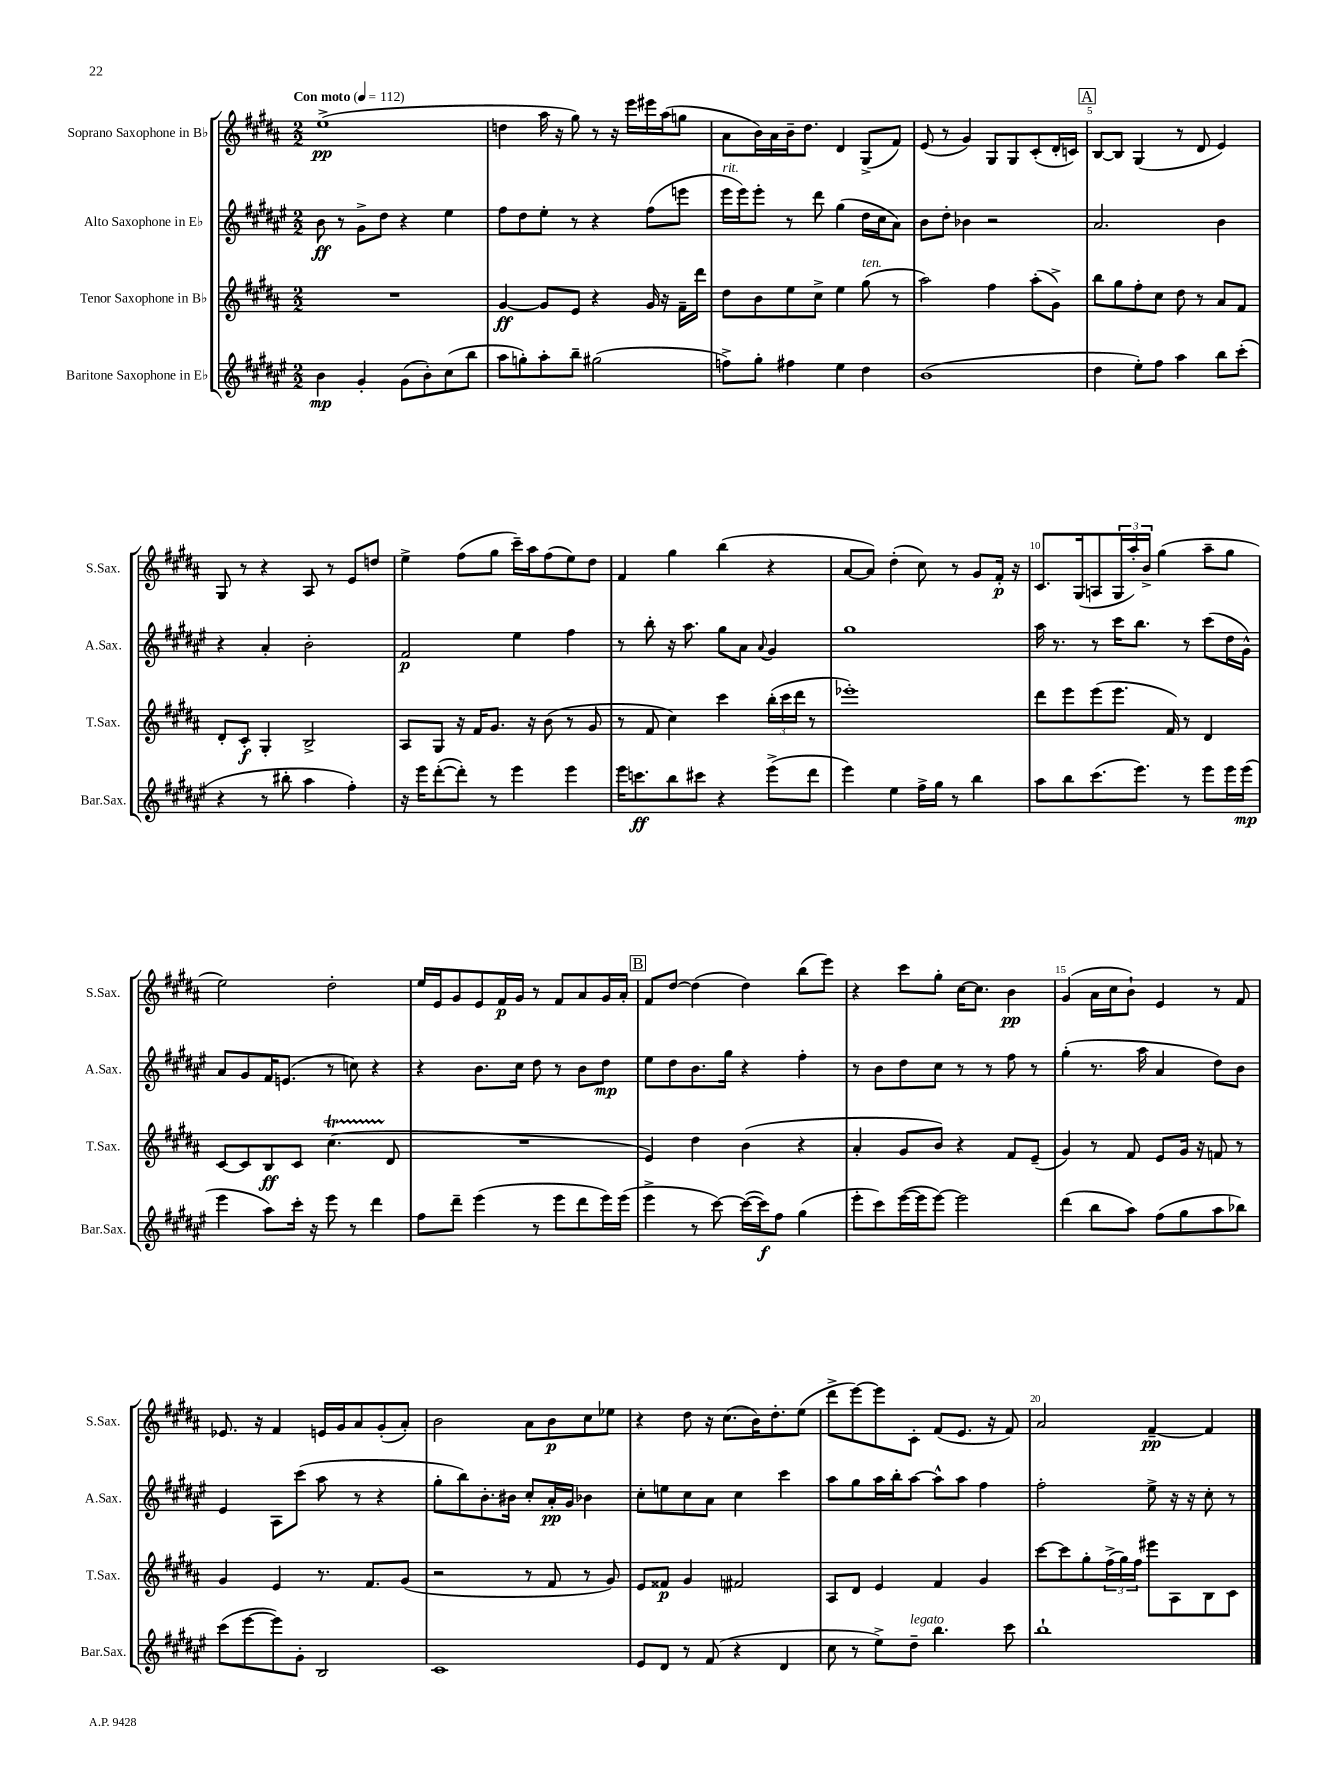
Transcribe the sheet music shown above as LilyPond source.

<<
\new StaffGroup <<
\new Staff = "s0" \with { instrumentName = "Soprano Saxophone in Bb" shortInstrumentName = "S.Sax." } {
    \clef treble \key b \major \numericTimeSignature \time 2/2 \tempo "Con moto" 4 = 112
    e''1->\pp( |
    d''4 ais''16 r16 gis''8) r8 r16 e'''16 eis'''16 ais''16( g''8 |
    ais'8 b'16) ais'16 b'16-- dis''8. dis'4 gis8->( fis'8) |
    e'8( r8 gis'4) gis8 gis8 cis'8-.( dis'16-. c'16) |
    \mark \markup { \box "A" } b8~ b8 gis4( r8 dis'8 e'4) |
    gis8 r8 r4 ais8 r8 e'8 d''8 |
    e''4-> fis''8( gis''8 cis'''16--) ais''16 fis''8( e''8) dis''8 |
    fis'4 gis''4 b''4( r4 |
    ais'8~ ais'8) dis''4-.( cis''8) r8 gis'8 fis'16-.\p r16 |
    cis'8. gis16( a8 \tuplet 3/2 { gis16 ais''16-.) b'16-> } gis''4( ais''8-- gis''8 |
    e''2) dis''2-. |
    e''16 e'16 gis'8 e'8 fis'16\p gis'16 r8 fis'8 ais'8 gis'16 ais'16-. |
    \mark \markup { \box "B" } fis'8 dis''8~ dis''4( dis''4) b''8( e'''8) |
    r4 cis'''8 gis''8-. cis''16~ cis''8. b'4\pp |
    gis'4( ais'16 cis''16 b'8-!) e'4 r8 fis'8 |
    ees'8. r16 fis'4 e'16 gis'16 ais'8 gis'8-.( ais'8-.) |
    b'2 ais'8 b'8\p cis''8 ees''8 |
    r4 dis''8 r16 cis''8.( b'16) dis''8.-. e''8( |
    dis'''8-> e'''8~) e'''8 cis'8-. fis'8( e'8. r16 fis'8) |
    ais'2 fis'4~--\pp fis'4 \bar "|." |
}
\new Staff = "s1" \with { instrumentName = "Alto Saxophone in Eb" shortInstrumentName = "A.Sax." } {
    \clef treble \key fis \major \numericTimeSignature \time 2/2
    b'8\ff r8 gis'8-> dis''8 r4 eis''4 |
    fis''8 dis''8 eis''8-. r8 r4 fis''8( e'''8 |
    eis'''16^\markup { \italic "rit." } eis'''16) eis'''8-. r8 dis'''8 gis''4( dis''16 cis''16 ais'8) |
    b'8 dis''8-. bes'4 r2 |
    \mark \markup { \box "A" } ais'2. b'4 |
    r4 ais'4-. b'2-. |
    fis'2\p eis''4 fis''4 |
    r8 b''8-. r16 ais''8. gis''8 ais'8 \appoggiatura { ais'8 } gis'4 |
    gis''1 |
    ais''16 r8. r8 cis'''16 b''8. r8 cis'''8( dis''16 gis'16-^) |
    ais'8 gis'8 fis'16 e'8.( r8 c''8) r4 |
    r4 b'8. cis''16 dis''8 r8 b'8 dis''8\mp |
    \mark \markup { \box "B" } eis''8 dis''8 b'8. gis''16 r4 fis''4-. |
    r8 b'8 dis''8 cis''8 r8 r8 fis''8 r8 |
    gis''4-.( r8. ais''16 ais'4 dis''8) b'8 |
    eis'4 ais8 cis'''8( ais''8 r8 r4 |
    gis''8-. b''8) b'8.-. bis'16 cis''8-. ais'16-.\pp gis'16 bes'4 |
    cis''8-. e''8 cis''8 ais'8 cis''4 cis'''4 |
    ais''8 gis''8 ais''16 b''16-. ais''8~ ais''8-^ ais''8 fis''4 |
    fis''2-. eis''8-> r16 r16 cis''8-. r8 \bar "|." |
}
\new Staff = "s2" \with { instrumentName = "Tenor Saxophone in Bb" shortInstrumentName = "T.Sax." } {
    \clef treble \key b \major \numericTimeSignature \time 2/2
    R1 |
    gis'4~\ff gis'8 e'8 r4 gis'16 r16 fis'16-- dis'''16 |
    dis''8 b'8 e''8 cis''8-> e''4 gis''8^\markup { \italic "ten." }( r8 |
    ais''2) fis''4 ais''8-.( gis'8->) |
    \mark \markup { \box "A" } b''8 gis''8 fis''8-. cis''8 dis''8 r8 ais'8 fis'8 |
    dis'8-. cis'8-.\f gis4-. b2-> |
    ais8 gis8 r16 fis'16 gis'8. r16 b'8( r8 gis'8 |
    r8 fis'8 cis''4) cis'''4 \tuplet 3/2 { b''16-.( cis'''16 dis'''16 } r8 |
    ees'''1-.) |
    dis'''8 e'''8 e'''8( e'''8. fis'16) r8 dis'4 |
    cis'8~ cis'8 b8\ff cis'8 cis''4.\startTrillSpan( dis'8\stopTrillSpan |
    R1 |
    \mark \markup { \box "B" } e'4) dis''4 b'4( r4 |
    ais'4-. gis'8 b'8) r4 fis'8 e'8--( |
    gis'4) r8 fis'8 e'8 gis'16 r16 f'8 r8 |
    gis'4 e'4 r8. fis'8. gis'8( |
    r2 r8 fis'8 r8 gis'8) |
    e'8 fisis'8\p gis'4 fis'2 |
    ais8 dis'8 e'4 fis'4 gis'4 |
    cis'''8~ cis'''8 gis''8-. \tuplet 3/2 { fis''16->( gis''16) fis''16 } eis'''8 ais8 b8 cis'8 \bar "|." |
}
\new Staff = "s3" \with { instrumentName = "Baritone Saxophone in Eb" shortInstrumentName = "Bar.Sax." } {
    \clef treble \key fis \major \numericTimeSignature \time 2/2
    b'4\mp gis'4-. gis'8( b'8-.) cis''8( b''8 |
    ais''8 g''8-.) ais''8-. b''8-- gis''2( |
    f''8->) gis''8-. fis''4 eis''4 dis''4 |
    b'1( |
    \mark \markup { \box "A" } dis''4 eis''8-.) fis''8 ais''4 b''8 cis'''8-.( |
    r4 r8 bis''8-. ais''4 fis''4-.) |
    r16 eis'''16 dis'''8~-.( dis'''8-.) r8 eis'''4 eis'''4 |
    eis'''16 c'''8.\ff b''8 cis'''8 r4 eis'''8->( dis'''8 |
    eis'''4) eis''4 fis''16-> gis''16 r8 b''4 |
    ais''8 b''8 cis'''8.( eis'''8.) r8 eis'''8 eis'''16 eis'''16\mp( |
    eis'''4 ais''8) cis'''16-. r16 eis'''8 r8 dis'''4 |
    fis''8 dis'''8-- eis'''4( r8 eis'''8 dis'''8 eis'''16) eis'''16( |
    \mark \markup { \box "B" } eis'''4-> r8 cis'''8~) cis'''16~( cis'''16\f) fis''8 gis''4( |
    eis'''8-. cis'''8) eis'''16~( eis'''16 eis'''8~) eis'''2 |
    dis'''4( b''8 ais''8) fis''8( gis''8 ais''8 bes''8) |
    cis'''8( eis'''8~ eis'''8) gis'8-. b2 |
    cis'1 |
    eis'8 dis'8 r8 fis'8( r4 dis'4 |
    cis''8 r8 eis''8->) dis''8--^\markup { \italic "legato" } b''4. cis'''8 |
    b''1-! \bar "|." |
}
>>
>>
\layout { \context { \Score \override BarNumber.break-visibility = ##(#f #t #t) barNumberVisibility = #(every-nth-bar-number-visible 5) } }
